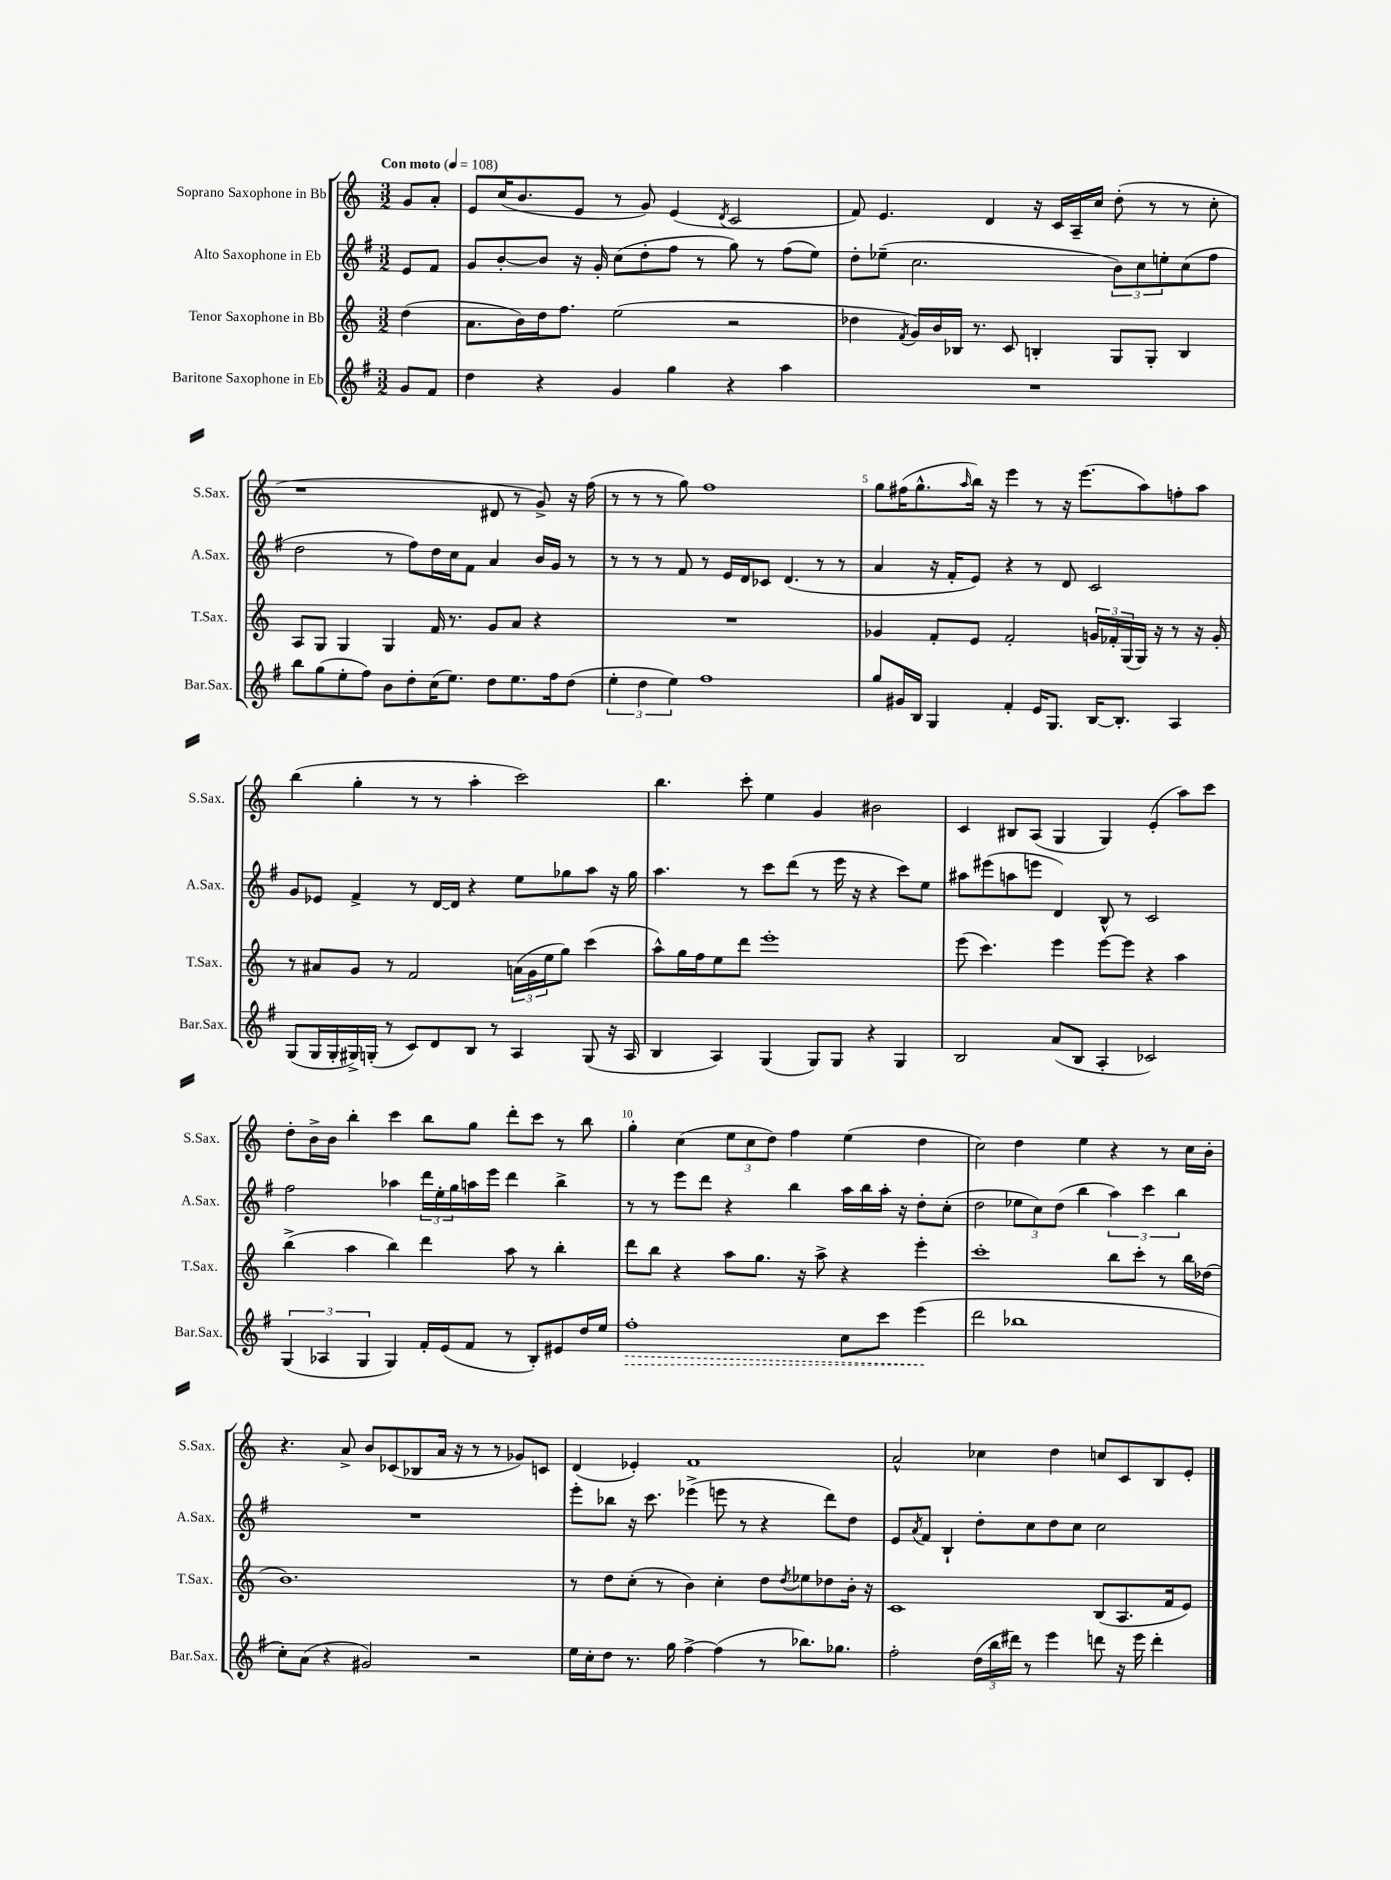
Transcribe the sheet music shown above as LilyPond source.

<<
\new StaffGroup <<
\new Staff = "s0" \with { instrumentName = "Soprano Saxophone in Bb" shortInstrumentName = "S.Sax." } {
    \clef treble \key c \major \numericTimeSignature \time 3/2 \partial 4 \tempo "Con moto" 4 = 108
    g'8 a'8-. |
    e'8 c''16( b'8. e'8 r8 g'8) e'4( \acciaccatura { d'8 } c'2 |
    f'8) e'4. d'4 r16 c'16 a16-- c''16 d''8-.( r8 r8 c''8-. |
    r1 dis'8 r8 g'8->) r16 f''16( |
    r8 r8 r8 g''8) f''1 |
    g''8 fis''16( g''8.-^ \grace { a''16 } b''16) r16 e'''4 r8 r16 e'''8.( a''8) f''8-. a''8 |
    b''4( g''4-. r8 r8 a''4-. c'''2) |
    b''4. c'''8-. e''4 g'4 bis'2 |
    c'4 bis8 a8( g4 g4) e'4-.( a''8) c'''8 |
    d''8-. b'16-> b'16 b''4-. c'''4 b''8 g''8 d'''8-. c'''8 r8 b''8 |
    g''4-. c''4( \tuplet 3/2 { e''8 c''8 d''8) } f''4 e''4( d''4 |
    c''2) d''4 e''4 r4 r8 c''16 b'16-. |
    r4. a'8-> b'8 ces'8( bes8 a'16 r16 r8 r8 ges'8) c'8 |
    d'4( ees'4-.) f'1 |
    a'2-^ ces''4 d''4 c''8 c'8 b8 e'8-. \bar "|." |
}
\new Staff = "s1" \with { instrumentName = "Alto Saxophone in Eb" shortInstrumentName = "A.Sax." } {
    \clef treble \key g \major \numericTimeSignature \time 3/2 \partial 4
    e'8 fis'8 |
    g'8 b'8~-. b'8 r16 g'16-. c''8( d''8-. fis''8 r8 g''8) r8 fis''8( e''8) |
    d''8-. ees''8--( c''2. \tuplet 3/2 { b'8) c''8 e''8-. } c''8( fis''8 |
    d''2 r8 fis''8) d''16 c''16 fis'8 a'4 b'16 g'16 r8 |
    r8 r8 r8 fis'8 r8 e'16 d'16 ces'8 d'4.( r8 r8 |
    a'4 r16 fis'16-. e'8) r4 r8 d'8 c'2 |
    g'8 ees'8 fis'4-> r8 d'16~ d'16 r4 e''8 ges''8 a''8 r16 ges''16 |
    a''4. r8 c'''8 d'''8( r8 e'''16 r16 r4 c'''8) e''8 |
    ais''8 eis'''8( a''8 e'''8 d'4) b8-^ r8 c'2 |
    fis''2 aes''4 \tuplet 3/2 { d'''16 e''16-. g''16 } a''16 e'''16 d'''4 b''4-> |
    r8 r8 e'''8 d'''8 r4 b''4 a''16 b''16 a''16-. r16 d''8-. c''8-.( |
    d''2 \tuplet 3/2 { ees''8 c''8) d''8( } b''4 \tuplet 3/2 { a''4) c'''4 b''4 } |
    R1. |
    e'''8-. bes''8 r16 c'''8. ees'''4->( e'''8 r8 r4 d'''8) d''8 |
    e'8 \acciaccatura { a'8 } fis'8 b4-! d''8-. c''8 d''8 c''8 c''2 \bar "|." |
}
\new Staff = "s2" \with { instrumentName = "Tenor Saxophone in Bb" shortInstrumentName = "T.Sax." } {
    \clef treble \key c \major \numericTimeSignature \time 3/2 \partial 4
    d''4( |
    a'8. b'16) d''16 f''8. e''2( r2 |
    des''4 \acciaccatura { f'8 } g'16) b'16 bes16 r8. c'8 b4-. g8 g8-. b4 |
    a8 g8 g4 g4 f'16 r8. g'8 a'8 r4 |
    R1. |
    ges'4 f'8-. e'8 f'2-. \tuplet 3/2 { g'16 fes'16-. g16( } g16) r16 r8 r16 g'16-. |
    r8 ais'8 g'8 r8 f'2 \tuplet 3/2 { a'16( g'16 e''16 } g''8) c'''4( |
    a''8-^) g''16 f''16 e''8 d'''8 e'''1-. |
    e'''8( c'''4.) e'''4 e'''8~ e'''8 r4 a''4 |
    b''4->( a''4 b''4) d'''4 a''8 r8 b''4-. |
    d'''8 b''8 r4 a''8 g''8. r16 a''8-> r4 e'''4-. |
    c'''1-. b''8 c'''8-. r8 b''16 des''16( |
    b'1.) |
    r8 d''8 c''8-.( r8 b'4) c''4-. d''8 \acciaccatura { d''8 } ees''8 des''8 b'16-. r16 |
    c'1 b8( a8. f'16 e'8) \bar "|." |
}
\new Staff = "s3" \with { instrumentName = "Baritone Saxophone in Eb" shortInstrumentName = "Bar.Sax." } {
    \clef treble \key g \major \numericTimeSignature \time 3/2 \partial 4
    g'8 fis'8 |
    d''4 r4 g'4 g''4 r4 a''4 |
    R1. |
    b''8 g''8( e''8-. fis''8) b'8 d''8-. c''16( e''8.) d''8 e''8. fis''16 d''8( |
    \tuplet 3/2 { e''4-. d''4 e''4) } fis''1 |
    g''8 gis'16 b16 g4 fis'4-. e'16 g8. b16~ b8.-. a4 |
    g8( g16 g16-. gis16->) g16-.( r8 c'8) d'8 b8 r8 a4 g8( r16 a16 |
    b4 a4) g4( g8) g8 r4 g4 |
    b2 a'8( b8 a4-. ces'2) |
    \tuplet 3/2 { g4( aes4 g4 } g4) fis'16-. e'16( fis'8 r8 b8-.) eis'8 d''16 e''16 |
    \once \override Hairpin.style = #'dashed-line fis''1-.\> c''8 c'''8 e'''4\!( |
    d'''2 bes''1 |
    c''8-.) a'8( r4 gis'2) r2 |
    e''16 c''16-. d''8 r8. g''16 fis''4~-> fis''4( r8 bes''8.) ges''8. |
    fis''2-. \tuplet 3/2 { d''16( b''16 dis'''16) } r8 e'''4 d'''8 r16 e'''16 d'''4-. \bar "|." |
}
>>
>>
\layout { \context { \Score \override BarNumber.break-visibility = ##(#f #t #t) barNumberVisibility = #(every-nth-bar-number-visible 5) } }
